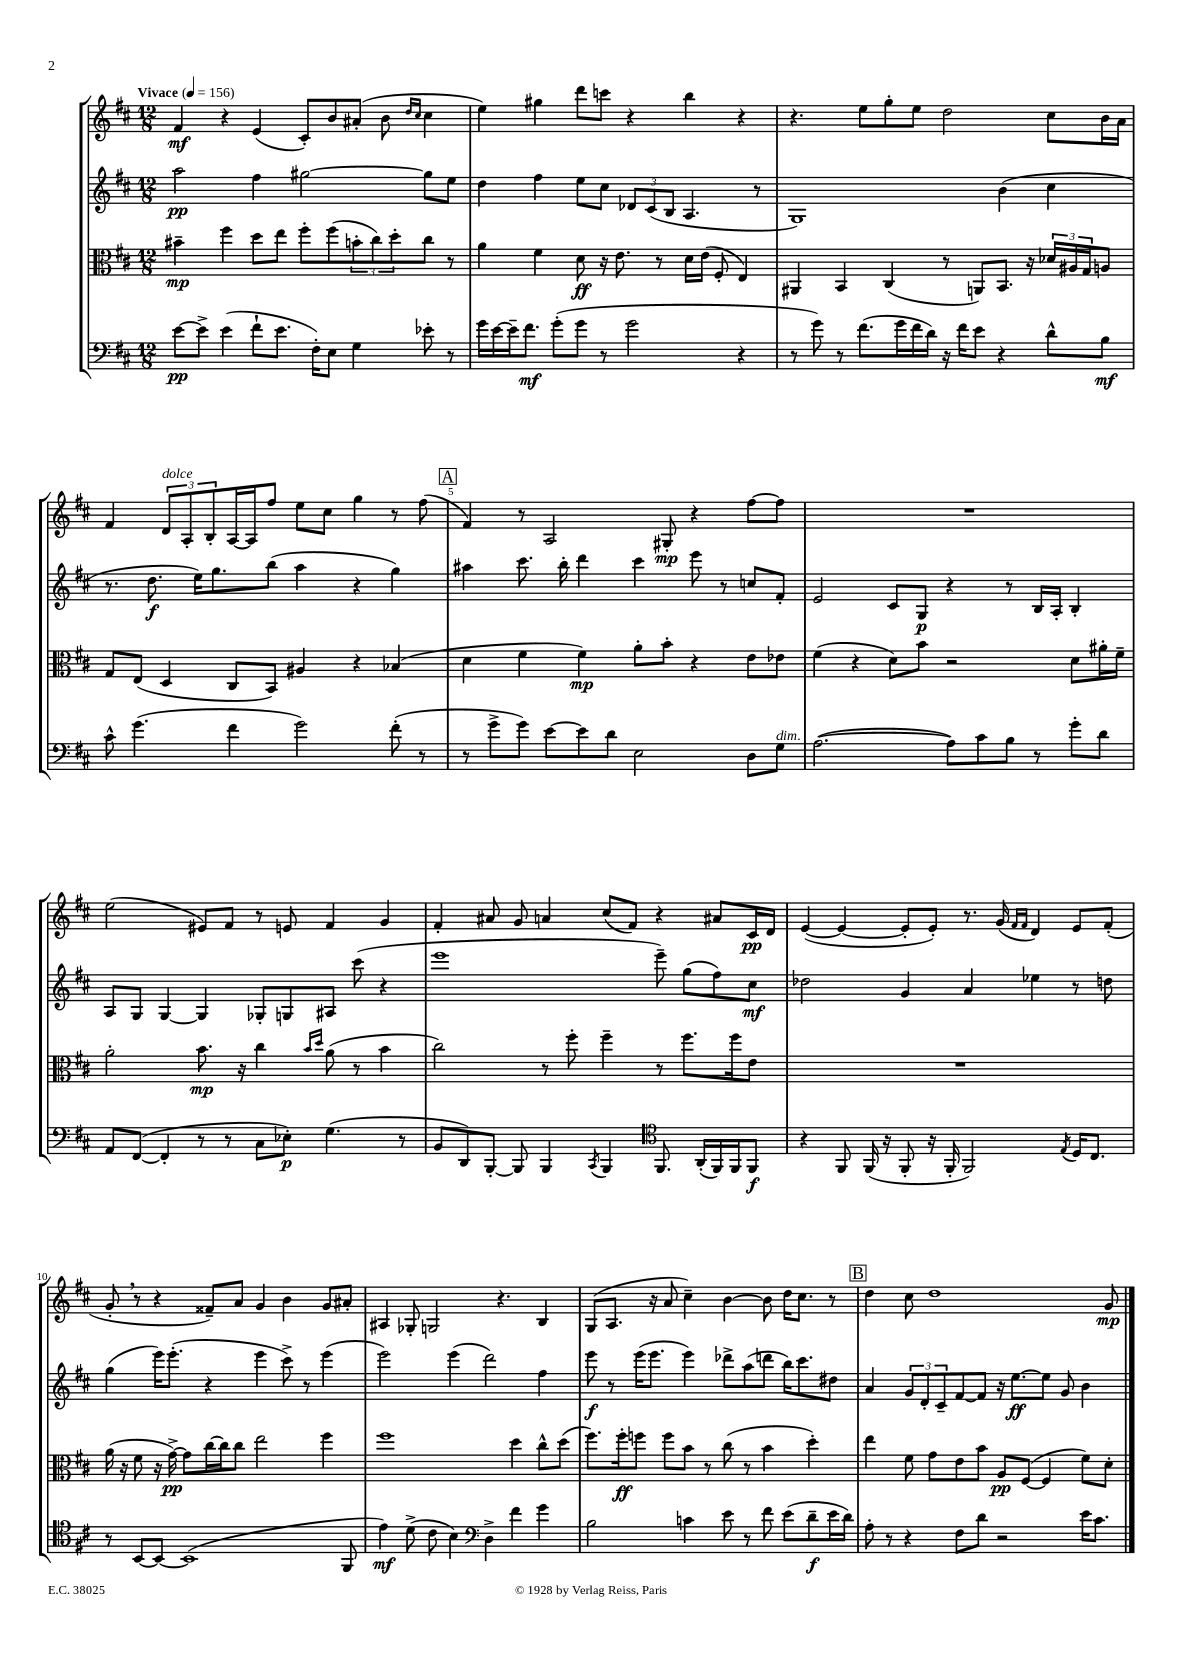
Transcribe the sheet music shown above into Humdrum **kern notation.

**kern	**kern	**kern	**kern
*staff4	*staff3	*staff2	*staff1
*clefF4	*clefC3	*clefG2	*clefG2
*k[f#c#]	*k[f#c#]	*k[f#c#]	*k[f#c#]
*M12/8	*M12/8	*M12/8	*M12/8
*MM156	*MM156	*MM156	*MM156
[8e	4b#~	2aa	4f#
8e^]	.	.	.
(4e	4ff#	.	4r
8f#`	8dd	4ff#	(4e
8.e	8ee	.	.
.	8ff#'	[2gg#	8c#')
16F#')	.	.	.
8E	(8ff#	.	8b
4G	12b'	.	(8a#'
.	12cc#)	.	.
.	.	.	8b
.	12dd'	.	.
.	.	.	16qqdd
.	.	.	16qqcc#
8e-'	8cc#	8gg#]	4cc#
8r	8r	8ee	.
=	=	=	=
16g	4a	4dd	4ee)
[16e	.	.	.
16e~]	.	.	.
8.f#	.	.	.
.	4f#	4ff#	4gg#
(8g'	.	.	.
8g	8d	8ee	8ddd
8r	16r	8cc#	8ccc
.	8.e	.	.
2g	.	12d-	4r
.	.	(12c#	.
.	8r	.	.
.	.	12B	.
.	16d	4.A	4bb
.	(16e	.	.
.	8F#'	.	.
4r	4E)	.	4r
.	.	8r	.
=	=	=	=
8r	4AA#	1G)	4.r
8g)	.	.	.
8r	4BB	.	.
(8.f#	.	.	8ee
.	(4C#	.	8gg'
16g	.	.	.
16f#	.	.	8ee
16d)	.	.	.
16r	8r	.	2dd
16f#	.	.	.
8e	8AA)	.	.
4r	8.BB	(4b	.
.	16r	.	.
8d^^	24d-	4cc#	8cc#
.	24A#	.	.
.	24G	.	.
8B	8A	.	16b
.	.	.	16a
=	=	=	=
8c#^^	8G	8.r	4f#
(4.g	(8E	.	.
.	.	8.dd	.
.	4D	.	12d
.	.	.	12A'
.	.	16ee)	.
.	.	.	12B'
.	.	8.gg	.
4f#	8C#	.	[16A
.	.	.	16A]
.	8BB)	(8bb	8ff#
2g)	4A#	4aa	8ee
.	.	.	8cc#
.	4r	4r	4gg
(8f#'	(4B-	4gg)	8r
8r	.	.	(8ff#
=	=	=	=
8r	4d	4aa#	4f#)
8g^	.	.	.
8g)	4f#	8.ccc#	8r
[8e	.	.	2A
.	.	16bb'	.
8e]	4f#)	4ddd	.
8d	.	.	.
2E	8a'	4ccc#	.
.	8b'	.	8G#'
.	4r	8eee	4r
.	.	8r	.
8D	8e	8cc	[8ff#
8G	8e-	8f#'	8ff#]
=	=	=	=
([2.A	(4f#	2e	1.r
.	4r	.	.
.	8d)	8c#	.
.	8b	8G	.
8A])	2r	4r	.
8c#	.	.	.
8B	.	8r	.
8r	.	16B	.
.	.	16A'	.
8g'	8d	4B'	.
8d	16a#'	.	.
.	16f#~	.	.
=	=	=	=
8AA	2a'	8A	(2ee
([8FF#	.	8G	.
4FF#']	.	[4G	.
8r	8.b	4G]	8e#)
8r	.	.	8f#
.	16r	.	.
8C#	4cc#	8G-'	8r
8E-')	.	8G	8e
.	16qqb	.	.
.	16qqdd	.	.
(4.G	(8a	8A#	4f#
.	8r	(8ccc#	.
.	4b	4r	4g
8r	.	.	.
=	=	=	=
8BB	2cc#)	1eee	4f#'
8DD)	.	.	.
[8BBB'	.	.	8a#
8BBB]	.	.	8g
4BBB	8r	.	4a
.	8ff#'	.	.
8qCC#	.	.	.
4BBB	4ff#~	.	(8cc#
.	.	.	8f#)
*clefC4	*	*	*
8.FF#	8r	8eee~)	4r
.	8.ff#	(8gg	.
(16AA'	.	.	.
16FF#)	.	8ff#)	8a#
16FF#	16ff#	.	.
8FF#	8e	8cc#	16c#
.	.	.	16d
=	=	=	=
4r	1.r	2dd-	([4e
8FF#	.	.	4e_
(16FF#	.	.	.
16r	.	.	.
8FF#'	.	4g	8e']
16r	.	.	8e')
16FF#'	.	.	.
2FF#)	.	4a	8.r
.	.	.	(16g
.	.	.	16qqf#
.	.	.	16qqf#
.	.	4ee-	4d)
8qE	.	.	.
16D	.	8r	8e
8.C#	.	.	.
.	.	8dd	(8f#'
=	=	=	=
8r	(16a	(4gg	8g'
.	16r	.	.
[8BB	8f#	.	8r
8BB_	16r	16eee)	4r
.	[16g^)	(8.eee'	.
(1BB]	8g]	.	.
.	[16cc#	4r	8f##~)
.	16cc#]	.	.
.	8cc#	.	8a
.	2ee	4eee	4g
.	.	8ccc#^)	4b
.	.	8r	.
.	4ff#	(4eee	8g
8FF#	.	.	8a#'
=	=	=	=
4e)	1ff#	2eee)	4A#
(8d^	.	.	8G-'
8c#	.	.	2G
4B)	.	(4eee	.
*clefF4	*	*	*
4D^	.	2ddd)	.
.	.	.	4.r
4f#	4dd	.	.
4g	8cc#^^	4ff#	4B
.	(8dd	.	.
=	=	=	=
2B	8.ff#)	8eee	(8G
.	.	8r	8.A
.	16ff#'	.	.
.	8ff	(16eee	.
.	.	8.eee	16r
.	8ff	.	8a
4c	8b	4eee)	4cc#~)
.	8r	.	.
8e	(8cc#	8ddd-^	[4b
8r	8r	(8aa	.
8f#	4b	8ddd	8b]
(8e	.	16bb)	16dd
.	.	8.ccc#	8.cc#
8d~	4dd')	.	.
16e	.	8dd#	8r
16d)	.	.	.
=	=	=	=
8A'	4ee	4a	4dd
8r	.	.	.
4r	8f#	12g	8cc#
.	.	12d'	.
.	8g	.	1dd
.	.	12c#~	.
8F#	8e	[8f#	.
8d	8b	8f#]	.
2r	8A	16r	.
.	.	[8.ee	.
.	([8F#	.	.
.	4F#]	8ee]	.
.	.	8g	.
16e	8f#)	4b	.
8.c#	.	.	.
.	8d'	.	8g
==	==	==	==
*-	*-	*-	*-
